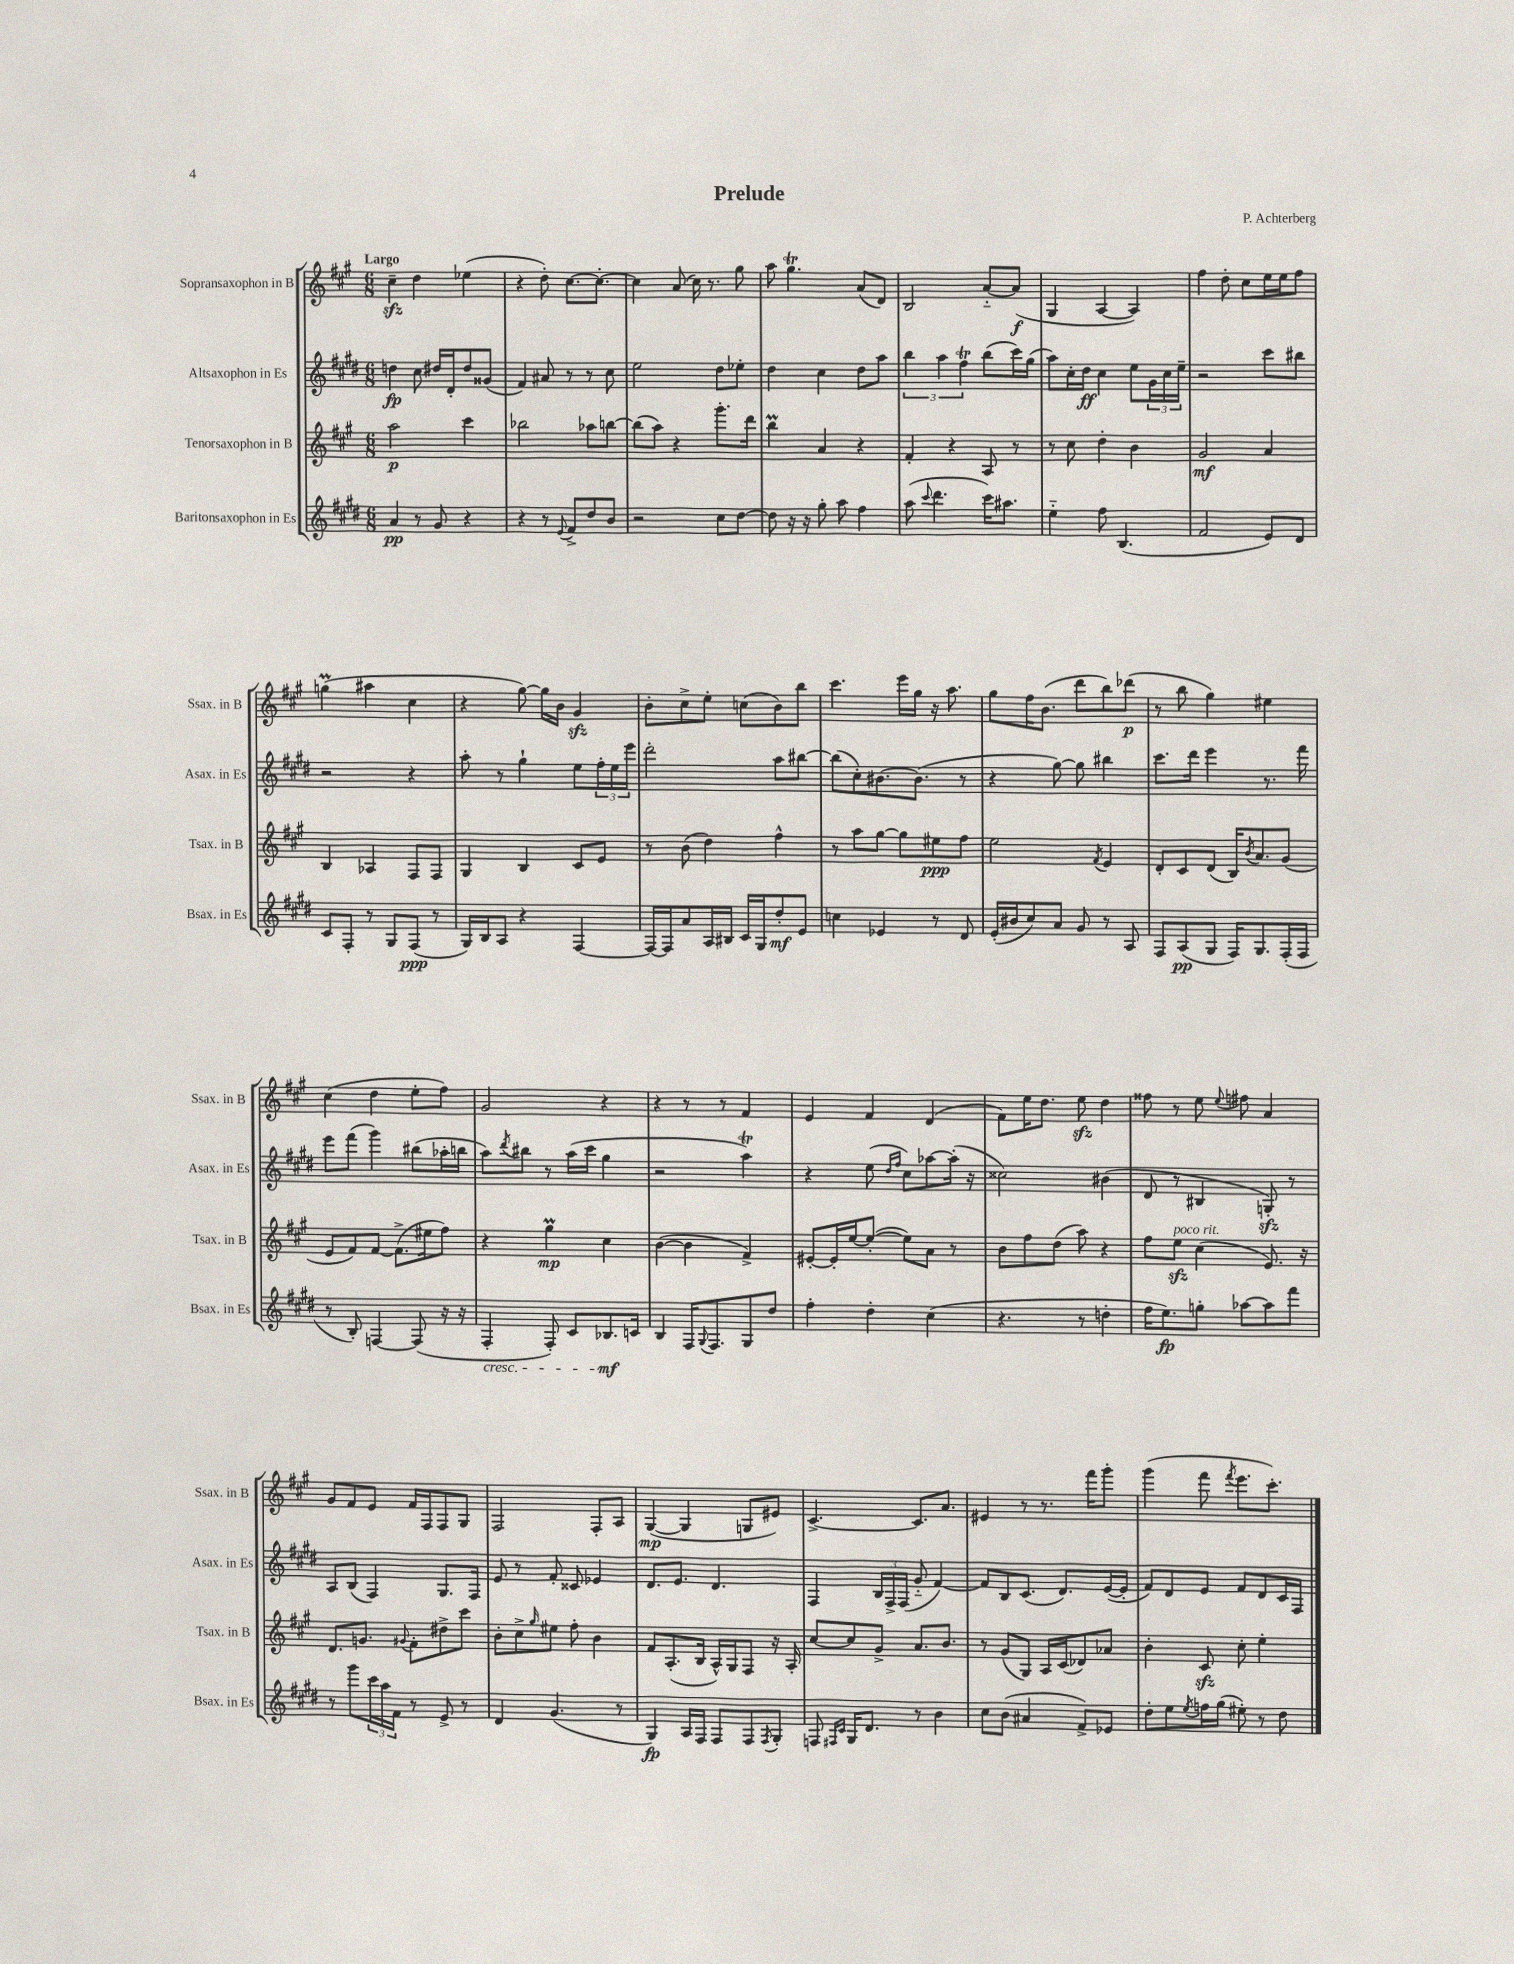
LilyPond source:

\header { title = "Prelude" composer = "P. Achterberg" }
<<
\new StaffGroup <<
\new Staff = "s0" \with { instrumentName = "Sopransaxophon in B" shortInstrumentName = "Ssax. in B" } {
    \clef treble \key a \major \numericTimeSignature \time 6/8 \tempo "Largo"
    cis''4--\sfz d''4 ees''4( |
    r4 d''8-.) cis''8.~ cis''8.~-. |
    cis''4 a'8( cis''16) r8. gis''8 |
    a''8 gis''4.\trill a'8( d'8) |
    b2 a'8~-_ a'8\f( |
    gis4 a4~ a4) |
    fis''4 d''8-. cis''8 e''16 e''16 fis''8 |
    g''4\prall( ais''4 cis''4 |
    r4 gis''8~) gis''16 b'16 gis'4\sfz |
    b'8-. cis''8-> e''8-. c''8( b'8) b''8 |
    cis'''4. e'''16 gis''16 r16 a''8. |
    gis''8 fis''16 b'8.( d'''8 b''8) des'''8\p( |
    r8 b''8 gis''4) eis''4 |
    cis''4( d''4 e''8-. fis''8) |
    gis'2 r4 |
    r4 r8 r8 fis'4 |
    e'4 fis'4 d'4( |
    fis'8) e''16 d''8. e''8\sfz d''4 |
    fisis''8 r8 e''8 \appoggiatura { e''8 } fis''8 a'4 |
    gis'8 fis'8 e'8 fis'16 fis16 fis8 gis8 |
    fis2 fis8-. a8 |
    gis4~\mp( gis4 g8 eis'8) |
    cis'4.~-> cis'8. a'8. |
    eis'4 r8 r8. fis'''16 gis'''8-. |
    gis'''4( fis'''8 \acciaccatura { fis'''8 } e'''8. cis'''8.-.) \bar "|." |
}
\new Staff = "s1" \with { instrumentName = "Altsaxophon in Es" shortInstrumentName = "Asax. in Es" } {
    \clef treble \key e \major \numericTimeSignature \time 6/8
    d''4\fp cis''8 dis''16 dis'16-. dis''8 gisis'8( |
    fis'4) ais'8 r8 r8 cis''8 |
    e''2 dis''8 ees''8-. |
    dis''4 cis''4 dis''8 a''8 |
    \tuplet 3/2 { b''4 a''4 fis''4\trill } b''8( cis'''16) gis''16( |
    a''8) cis''16-. dis''16\ff cis''4 e''8 \tuplet 3/2 { gis'16 cis''16 e''16-- } |
    r2 cis'''8 bis''8 |
    r2 r4 |
    a''8-. r8 gis''4-! e''8 \tuplet 3/2 { fis''16-. e''16 e'''16 } |
    dis'''2-. a''8 bis''8~ |
    bis''8( cis''8-.) bis'8.~ bis'8.( r8 |
    r4 gis''8~) gis''8 bis''4 |
    cis'''8. dis'''16 e'''4 r8. fis'''16 |
    e'''8 fis'''8( gis'''4) bis''8( aes''16-. b''16 |
    a''8) \acciaccatura { dis'''8 } bis''8 r8 a''16( cis'''16 gis''4 |
    r2 a''4\trill) |
    r4 e''8( \grace { dis''16 fis''16 } cis''8) aes''8~ aes''16-.( r16 |
    cisis''2) bis'4( |
    dis'8 r8 bis4 g8-.\sfz) r8 |
    a8 b8( fis4) gis8. fis16 |
    e'8 r8 fis'8-. cisis'8 ees'4 |
    dis'8. e'8. dis'4. |
    fis4 \tuplet 3/2 { b16 fis16-> fis16( } gis'8-_ fis'4~) |
    fis'8 b8 cis'8.( dis'8.) e'16~( e'16-. |
    fis'8) dis'8 e'8 fis'8 dis'8 cis'16 fis16 \bar "|." |
}
\new Staff = "s2" \with { instrumentName = "Tenorsaxophon in B" shortInstrumentName = "Tsax. in B" } {
    \clef treble \key a \major \numericTimeSignature \time 6/8
    a''2\p cis'''4 |
    bes''2 aes''8 b''8~ |
    b''8( a''8) r4 gis'''8.-. d'''16 |
    b''4\prall a'4 r4 |
    fis'4-. r4 a8 r8 |
    r8 cis''8 d''4-. b'4 |
    gis'2\mf a'4 |
    b4 aes4 fis8 fis8 |
    gis4 b4 cis'8 e'8 |
    r8 b'8( d''4) fis''4-^ |
    r8 a''8 gis''8~ gis''8 eis''8\ppp fis''8 |
    e''2 \acciaccatura { fis'8 } e'4 |
    d'8-. cis'8 d'8( b16) \acciaccatura { b'8 } a'8. gis'8( |
    e'8 fis'8) fis'8~ fis'8.->( eis''16 fis''8) |
    r4 gis''4\prall\mp cis''4 |
    b'4~( b'4 fis'4->) |
    eis'8~-. eis'16-. e''16~ e''8~-.( e''8) a'8 r8 |
    b'8 fis''8 d''8( a''8) r4 |
    fis''8 e''8\sfz^\markup { \italic "poco rit." } cis''4( e'8.) r16 |
    d'8. g'8. \appoggiatura { gis'8 } fis'8-. dis''8-> cis'''8 |
    b'8-. cis''8-> \grace { gis''16 } eis''8 fis''8-. b'4 |
    fis'8 a8.-.( b16 a16-^) gis16 fis8 r16 a16-. |
    cis''8~ cis''8 gis'8-> a'8. b'8. |
    r8 gis'8( gis8) a16 cis'16( des'8) aes'8 |
    b'4-. cis'8\sfz cis''8-. e''4-. \bar "|." |
}
\new Staff = "s3" \with { instrumentName = "Baritonsaxophon in Es" shortInstrumentName = "Bsax. in Es" } {
    \clef treble \key e \major \numericTimeSignature \time 6/8
    a'4\pp r8 gis'8 r4 |
    r4 r8 \appoggiatura { e'8 } fis'8-> dis''8 b'8 |
    r2 cis''8 dis''8~ |
    dis''8 r16 r16 gis''8-. a''8 fis''4 |
    a''8( \appoggiatura { cis'''8 } dis'''4. cis'''16) ais''8. |
    e''4-_ fis''8 b4.( |
    fis'2 e'8) dis'8 |
    cis'8 fis8-. r8 gis8 fis8\ppp( r8 |
    gis16) b16 a8 r4 fis4~ |
    fis16~ fis16 a'8 a16 bis16 cis'16 gis16 dis''8-.\mf e'8 |
    c''4 ees'4 r8 dis'8 |
    e'16-.( bis'16 cis''8) a'8 gis'8 r8 a8 |
    fis8 a8\pp( gis8 fis16) gis8. fis16-.( fis16 |
    r8 b8-.) f4~ f8( r16 r16 |
    fis4-.\cresc fis8-.) cis'8 bes8.\mf\! c'16 |
    b4 fis16 \appoggiatura { gis8 } fis8. gis8 dis''8 |
    fis''4-. dis''4-. cis''4( |
    r4. r8 d''4-. |
    fis''16 e''8.\fp) g''8-. aes''8~ aes''8 fis'''8 |
    r8 gis'''8 \tuplet 3/2 { cis'''16 a''16 fis'16 } r8 e'8-> r8 |
    dis'4 gis'4.( r8 |
    gis4\fp) a16 fis16 fis8 fis8 \acciaccatura { fis8 } gis8-. |
    f8 \grace { fis16 cis'16 } gis16 dis'8. r8 b'4 |
    cis''8 b'8( ais'4 fis'8->) ees'8 |
    dis''8-. e''8 \acciaccatura { e''8 } f''16 gis''16( eis''8-.) r8 dis''8 \bar "|." |
}
>>
>>
\layout { \context { \Score \remove "Bar_number_engraver" } }
